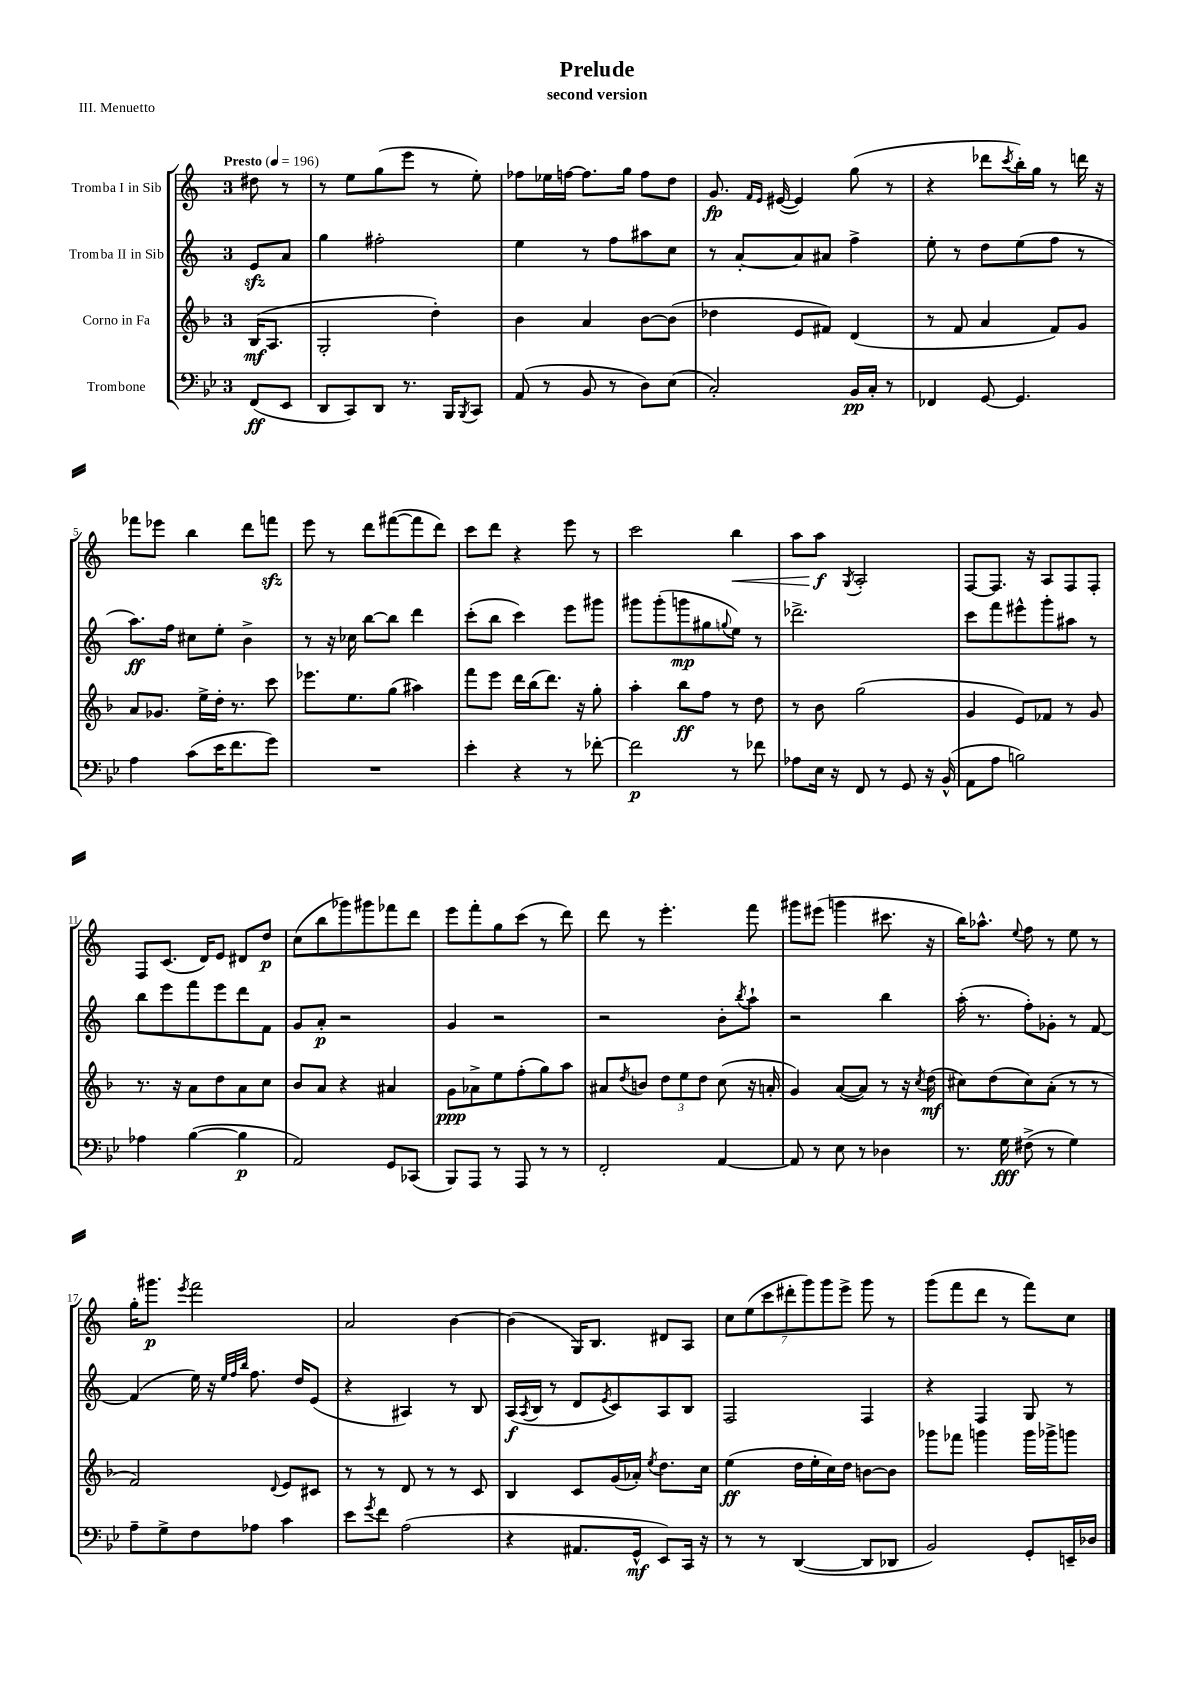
\header { title = "Prelude" subtitle = "second version" piece = "III. Menuetto" }
<<
\new StaffGroup <<
\new Staff = "s0" \with { instrumentName = "Tromba I in Sib" } {
    \clef treble \key c \major \once \override Staff.TimeSignature.style = #'single-digit \time 3/4 \partial 4 \tempo "Presto" 4 = 196
    dis''8 r8 |
    r8 e''8 g''8( e'''8 r8 e''8-.) |
    fes''8 ees''16 f''16~ f''8. g''16 f''8 d''8 |
    g'8.\fp \grace { f'16 e'16 } eis'16~( eis'4) g''8( r8 |
    r4 des'''8 \acciaccatura { c'''8 } b''16-.) g''16 r8 d'''16 r16 |
    fes'''8 ees'''8 b''4 d'''8 f'''8\sfz |
    e'''8 r8 d'''8 fis'''8~( fis'''8 d'''8) |
    c'''8 d'''8 r4 e'''8 r8 |
    c'''2 b''4\< |
    a''8 a''8\f\! \acciaccatura { g8 } a2-. |
    f8~ f8. r16 a8 f8 f8-. |
    f8 c'8.( d'16) e'8 dis'8 d''8\p |
    c''8( b''8 ges'''8) gis'''8 fes'''8 d'''8 |
    e'''8 f'''8-. g''8 c'''8( r8 d'''8) |
    d'''8 r8 e'''4.-. f'''8 |
    gis'''8 eis'''8( g'''4 cis'''8. r16 |
    b''16) aes''8.-^ \appoggiatura { e''8 } f''8 r8 e''8 r8 |
    g''16-. gis'''8.\p \acciaccatura { e'''8 } f'''2 |
    a'2 b'4~ |
    b'4( g16) b8. dis'8 a8 |
    \tuplet 7/4 { c''8 e''8( c'''8 dis'''8-. g'''8) g'''8 e'''8-> } g'''8 r8 |
    g'''8( f'''8 d'''8 r8 f'''8) c''8 \bar "|." |
}
\new Staff = "s1" \with { instrumentName = "Tromba II in Sib" } {
    \clef treble \key c \major \once \override Staff.TimeSignature.style = #'single-digit \time 3/4 \partial 4
    e'8\sfz a'8 |
    g''4 fis''2-. |
    e''4 r8 f''8 ais''8 c''8 |
    r8 a'8~-. a'8 ais'8 f''4-> |
    e''8-. r8 d''8 e''8( f''8 r8 |
    a''8.\ff) f''16 cis''8 e''8-. b'4-> |
    r8 r16 ces''16 b''8~ b''8 d'''4 |
    c'''8-.( b''8 c'''4) e'''8 gis'''8 |
    gis'''8 gis'''8-.( g'''8\mp gis''8 \appoggiatura { g''8 } e''8) r8 |
    des'''2.-> |
    c'''8 f'''8 eis'''8-^ g'''8-. ais''8 r8 |
    b''8 e'''8 f'''8 e'''8 d'''8 f'8 |
    g'8 a'8-.\p r2 |
    g'4 r2 |
    r2 b'8-. \acciaccatura { b''8 } a''8-! |
    r2 b''4 |
    a''16-.( r8. f''8-.) ges'8-. r8 f'8~ |
    f'4( e''16) r16 \grace { e''32 f''32 b''32 } f''8. d''16 e'8( |
    r4 ais4) r8 b8 |
    a16\f( \acciaccatura { a8 } b16 r8 d'8 \acciaccatura { e'8 } c'8) a8 b8 |
    f2 f4 |
    r4 f4 g8 r8 \bar "|." |
}
\new Staff = "s2" \with { instrumentName = "Corno in Fa" } {
    \clef treble \key f \major \once \override Staff.TimeSignature.style = #'single-digit \time 3/4 \partial 4
    bes16\mf( a8. |
    g2-. d''4-.) |
    bes'4 a'4 bes'8~ bes'8( |
    des''4 e'8 fis'8) d'4( |
    r8 f'8 a'4 f'8) g'8 |
    a'8 ges'8. e''16-> d''16-. r8. c'''8 |
    ees'''8. e''8. g''8( ais''4) |
    f'''8 e'''8 d'''16 bes''16( d'''8.) r16 g''8-. |
    a''4-. bes''8\ff f''8 r8 d''8 |
    r8 bes'8 g''2( |
    g'4 e'8) fes'8 r8 g'8 |
    r8. r16 a'8 d''8 a'8 c''8 |
    bes'8 a'8 r4 ais'4 |
    g'8\ppp aes'8-> e''8 f''8-.( g''8) a''8 |
    ais'8 \acciaccatura { d''8 } b'8 \tuplet 3/2 { d''8 e''8 d''8 } c''8( r16 a'16-. |
    g'4) a'8~( a'8) r8 r16 \acciaccatura { c''8 } d''16\mf( |
    cis''8) d''8( cis''8) a'8-.( r8 r8 |
    f'2) \appoggiatura { d'8 } e'8 cis'8 |
    r8 r8 d'8 r8 r8 c'8 |
    bes4 c'8 g'16( aes'16-.) \acciaccatura { e''8 } d''8. c''16 |
    e''4\ff( d''16 e''16-. c''16) d''16 b'8~ b'8 |
    ges'''8 fes'''8 g'''4 g'''16 ges'''16-> g'''8 \bar "|." |
}
\new Staff = "s3" \with { instrumentName = "Trombone" } {
    \clef bass \key bes \major \once \override Staff.TimeSignature.style = #'single-digit \time 3/4 \partial 4
    f,8\ff( ees,8 |
    d,8 c,8) d,8 r8. bes,,16 \acciaccatura { bes,,8 } c,8 |
    a,8( r8 bes,8 r8 d8) ees8( |
    c2-.) bes,16\pp c16-. r8 |
    fes,4 g,8~ g,4. |
    a4 c'8( ees'16 f'8. g'8) |
    R2. |
    ees'4-. r4 r8 fes'8~-. |
    fes'2\p r8 fes'8 |
    aes8 ees16 r16 f,8 r8 g,8 r16 bes,16-^( |
    a,8 a8 b2) |
    aes4 bes4~( bes4\p |
    a,2) g,8 ces,8( |
    bes,,8) a,,8 r8 a,,8 r8 r8 |
    f,2-. a,4~ |
    a,8 r8 ees8 r8 des4 |
    r8. g16\fff fis8->( r8 g4) |
    a8-- g8-> f8 aes8 c'4 |
    ees'8 \acciaccatura { g'8 } f'8 a2( |
    r4 ais,8. g,16-^\mf ees,8) c,16 r16 |
    r8 r8 d,4~( d,8 des,8 |
    bes,2) g,8-. e,16-- des16 \bar "|." |
}
>>
>>
